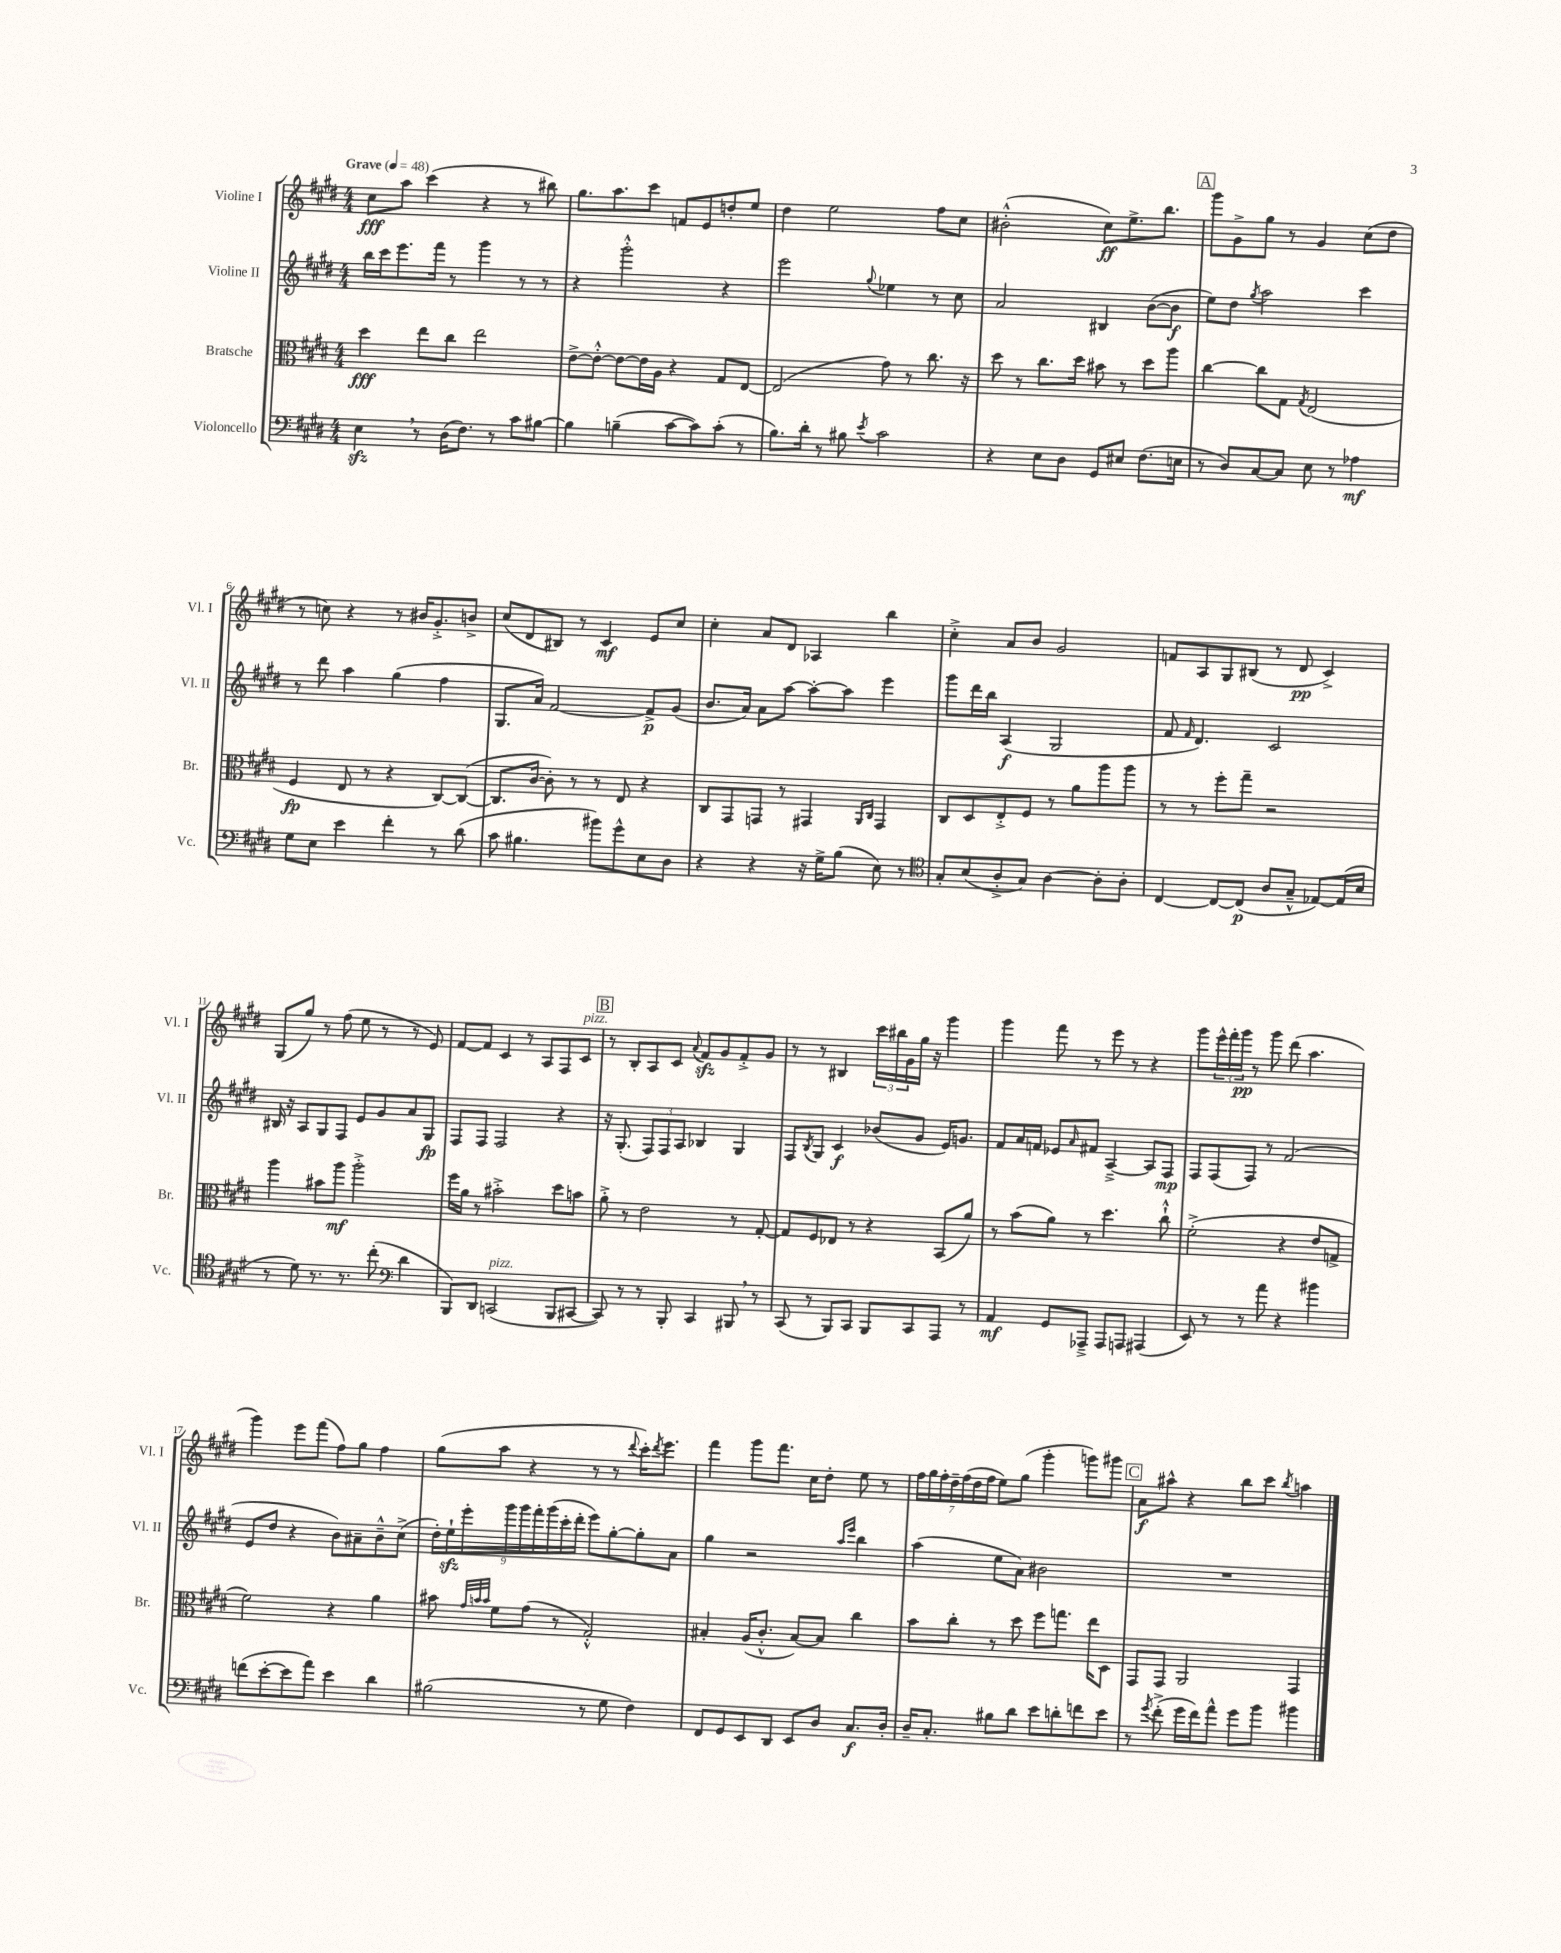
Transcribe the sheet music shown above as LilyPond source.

<<
\new StaffGroup <<
\new Staff = "s0" \with { instrumentName = "Violine I" shortInstrumentName = "Vl. I" } {
    \clef treble \key e \major \numericTimeSignature \time 4/4 \tempo "Grave" 4 = 48
    cis''8\fff a''8 cis'''4( r4 r8 bis''8) |
    gis''8. a''8. cis'''8 f'8 e'8 d''8-. e''8 |
    dis''4 e''2 fis''8 cis''8 |
    bis'2-.-^( cis''8\ff) e''8.-> b''8. |
    \mark \markup { \box "A" } gis'''8 gis'8-> gis''8 r8 gis'4 cis''8( dis''8 |
    r8 c''8) r4 r8 bis'16 gis'8.-.-> b'8-> |
    cis''8( dis'8 bis8) r8 cis'4\mf e'8 cis''8 |
    cis''4-. a'8 dis'8 aes4 b''4 |
    cis''4-.-> a'8 b'8 gis'2 |
    f'8 a8 gis8 bis8( r8 dis'8\pp cis'4->) |
    gis8( gis''8) r8 fis''8( e''8 r8 r8 e'8) |
    fis'8~ fis'8 cis'4 r8 a8 fis8 cis'8^\markup { \italic "pizz." } |
    \mark \markup { \box "B" } r8 b8-. a8 cis'8 \appoggiatura { a'8 } fis'8\sfz gis'8 fis'8-.-> gis'8 |
    r8 r8 bis4 \tuplet 3/2 { cis'''16 bis''16 gis'16 } gis''16 r16 gis'''4 |
    gis'''4 fis'''8 r8 e'''8 r8 r4 |
    gis'''8 \tuplet 3/2 { e'''16-^ fis'''16-. gis'''16\pp } r8 gis'''8 dis'''8( a''4. |
    gis'''4) e'''8 fis'''8( fis''8) gis''8 fis''4 |
    gis''8( a''8 r4 r8 r8 \appoggiatura { dis'''8 } cis'''16-.) \acciaccatura { dis'''8 } e'''8. |
    fis'''4 gis'''8 fis'''8. cis''16 dis''8-. e''8 r8 |
    \tuplet 7/4 { fis''16 gis''16 fis''16-. dis''16-- fis''16( dis''16 fis''16 } e''8) gis''8( gis'''4-. g'''8) gis'''8 |
    \mark \markup { \box "C" } a'8\f ais''8-^ r4 b''8 cis'''8 \acciaccatura { b''8 } a''4 \bar "|." |
}
\new Staff = "s1" \with { instrumentName = "Violine II" shortInstrumentName = "Vl. II" } {
    \clef treble \key e \major \numericTimeSignature \time 4/4
    b''16 cis'''16 e'''8. fis'''16 r8 gis'''4 r8 r8 |
    r4 gis'''2-.-^ r4 |
    e'''2 \appoggiatura { gis''8 } ees''4 r8 cis''8 |
    a'2 bis4 b'8~( b'8\f |
    \mark \markup { \box "A" } e''8) dis''8 \acciaccatura { gis''8 } a''2 cis'''4 |
    r8 dis'''8 a''4 gis''4( fis''4 |
    gis8. a'16) fis'2~ fis'8->\p gis'8( |
    b'8. a'16) a'8 a''8~ a''8~-. a''8 e'''4 |
    gis'''8 dis'''16 b''16 a4\f( gis2 |
    fis'8 \grace { fis'16 } dis'4.) cis'2 |
    bis16 r16 a8 gis8 fis8 e'8 gis'8 a'8 gis8\fp |
    fis8 fis8 fis2 r4 |
    \mark \markup { \box "B" } r16 gis8.-.( \tuplet 3/2 { fis8) fis8 a8 } bes4 gis4 |
    fis8 \acciaccatura { b8 } gis8 cis'4\f bes'8( gis'8 e'16) g'8. |
    fis'8 a'16 f'16 ees'8 \grace { a'16 } fis'8 a4~---> a8 fis8\mp |
    fis8 fis8( fis8) r8 fis'2( |
    e'8 dis''8 r4 b'8) ais'8-- b'8---^ cis''8->( |
    \tuplet 9/8 { dis''16-.) e''16-!\sfz e'''16-. gis'''16 gis'''16 fis'''16-. gis'''16( cis'''16-. dis'''16-. } e'''8) gis''8~-. gis''8-. a'8 |
    gis''4 r2 \grace { a''16 e'''16 } b''4 |
    a''4( e''8 a'8) bis'2 |
    \mark \markup { \box "C" } R1 \bar "|." |
}
\new Staff = "s2" \with { instrumentName = "Bratsche" shortInstrumentName = "Br." } {
    \clef alto \key e \major \numericTimeSignature \time 4/4
    dis''4\fff e''8 cis''8 e''2 |
    e'8~-> e'8~-.-^ e'8~ e'16 a16 r4 gis8 e8~ |
    e2( gis'8) r8 cis''8. r16 |
    dis''8 r8 cis''8. dis''16 bis'8 r8 dis''8 a''8 |
    \mark \markup { \box "A" } cis''4~ cis''8 gis8 \acciaccatura { gis8 } e2( |
    fis4\fp e8 r8 r4 cis8~) cis8~( |
    cis8. cis'16~ cis'8-.) r8 r8 e8 r4 |
    cis8 gis,8 g,8 r8 gis,4 \grace { a,16 cis16 } gis,4 |
    cis8 dis8 e8-.-> fis8 r8 a'8 a''8 a''8 |
    r8 r8 fis''8-. gis''8-- r2 |
    a''4 bis'8 a''8\mf a''2-.-> |
    fis''16 a'16 r8 bis'2-.-> dis''8 b'8 |
    \mark \markup { \box "B" } a'8-.-> r8 e'2 r8 gis8~-. |
    gis8 fis8 ees8 r8 r4 b,8( a'8) |
    r8 b'8( a'8) r8 dis''4. cis''8-!-^ |
    fis'2-.->( r4 e'8 g8-> |
    fis'2) r4 a'4 |
    bis'8 \grace { gis'32 b'32 b'32 } fis'8 gis'8( r8 gis2-.-^) |
    bis4-. a16( cis'8.-.-^ bis8~) bis8 cis''4 |
    b'8 cis''8-. r8 dis''8 fis''8 g''8. e''16 dis8 |
    \mark \markup { \box "C" } gis,8 gis,8 a,2 gis,4 \bar "|." |
}
\new Staff = "s3" \with { instrumentName = "Violoncello" shortInstrumentName = "Vc." } {
    \clef bass \key e \major \numericTimeSignature \time 4/4
    e4\sfz \breathe r8 dis16( fis8.) r8 cis'8 bis8~ |
    bis4 b4--( cis'8~ cis'8) cis'8-.( r8 |
    b8.) dis'16-. r8 bis8 \acciaccatura { e'8 } cis'2 |
    r4 e8 dis8 gis,8 eis8 fis8.( e16 |
    \mark \markup { \box "A" } r8 dis8) cis8~ cis8 e8 r8 aes4\mf |
    gis8 e8 e'4 fis'4-. r8 dis'8( |
    cis'8 bis4. bis'8) gis'8-^ e8 dis8 |
    r4 r4 r16 gis16-> b8( e8) r8 |
    \clef tenor gis8-. b8( a8-.-> gis8) a4~ a8-. a8-. |
    cis4~ cis8~ cis8\p( a8 gis8---^ ees8~) ees16( b16 |
    r8 dis'8) r8. r8. cis''8-.( \clef bass dis'4 |
    b,,8) dis,8 c,2^\markup { \italic "pizz." }( b,,8 cis,8~ |
    \mark \markup { \box "B" } cis,8) r8 r8 b,,8-. cis,4 bis,,8 \breathe r8 |
    cis,8( r8 b,,8) cis,8 b,,8 cis,8 a,,8 r8 |
    a,4\mf gis,8 aes,,8---> aes,,8 a,,8 ais,,4( |
    e,8) r8 r8 a'8 r4 bis'4 |
    f'8( e'8~-. e'8 a'8) e'4 dis'4 |
    bis2( r8 gis8 fis4) |
    fis,8 gis,8 e,8 dis,8 e,8 dis8 cis8.\f dis16-. |
    dis16-- cis8.-. bis8 dis'8 e'8 d'8-. f'8 e'8 |
    \mark \markup { \box "C" } r8 \acciaccatura { gis'8 } fis'8-.->( gis'16 fis'16) a'8-^ gis'8 b'8 bis'4 \bar "|." |
}
>>
>>
